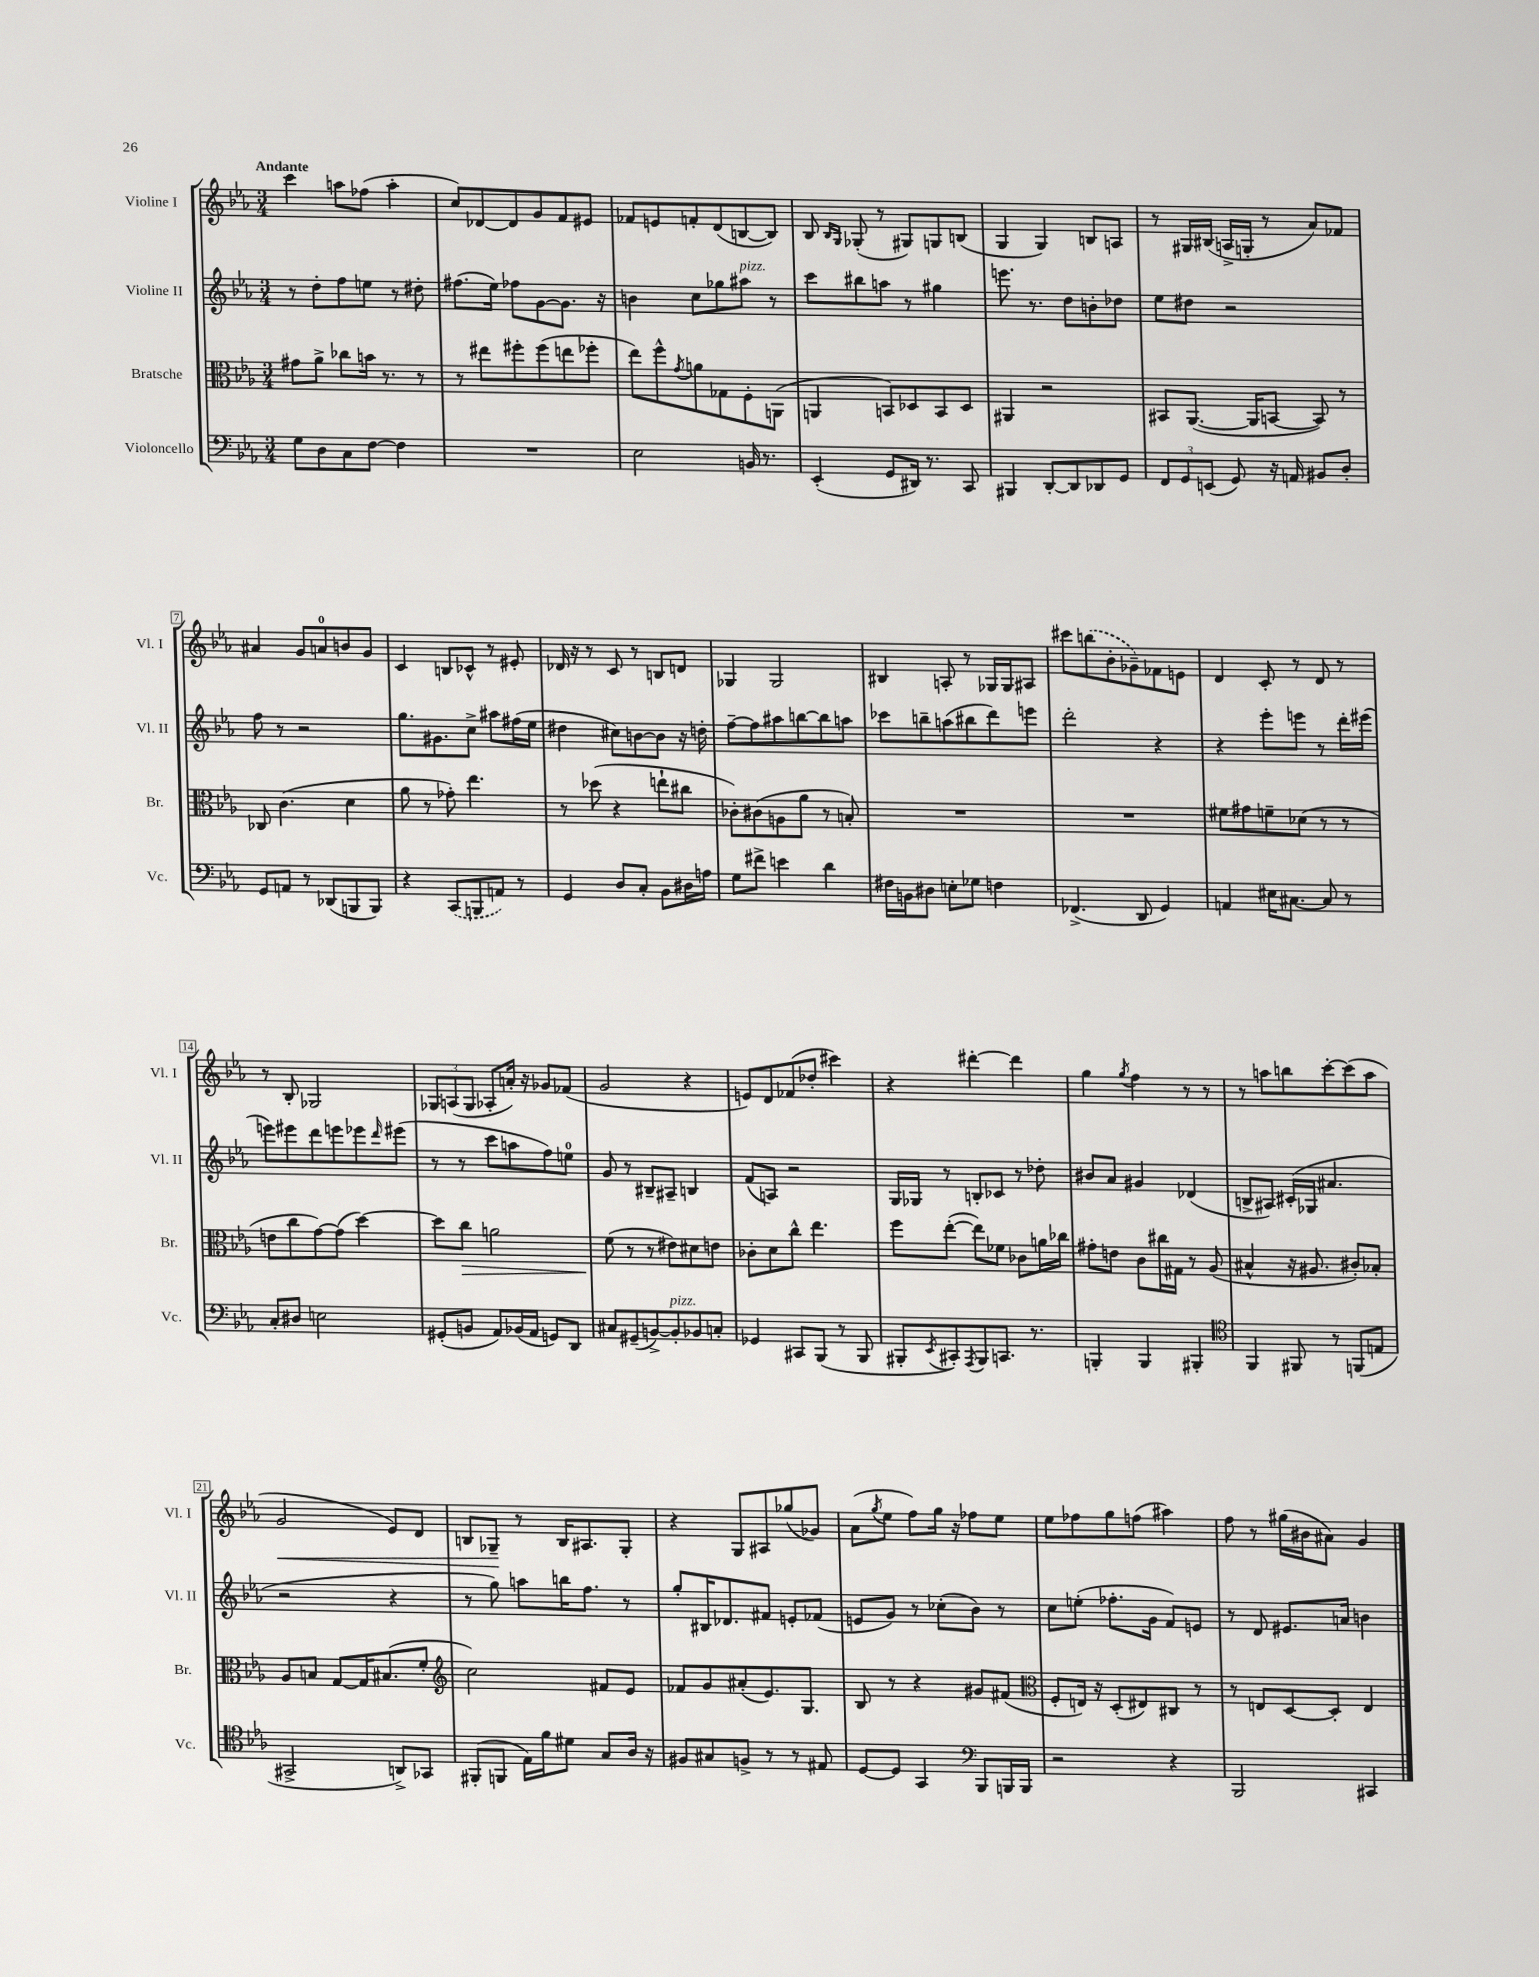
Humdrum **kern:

**kern	**kern	**kern	**kern
*staff4	*staff3	*staff2	*staff1
*clefF4	*clefC3	*clefG2	*clefG2
*k[b-e-a-]	*k[b-e-a-]	*k[b-e-a-]	*k[b-e-a-]
*M3/4	*M3/4	*M3/4	*M3/4
8G	8g#	8r	4ccc
8D	8a-^	8dd'	.
8C	8cc-	8ff	8aa
[8F	16b	8ee	(8ff-
.	8.r	.	.
4F]	.	8r	4aa'
.	8r	8dd#'	.
=	=	=	=
2.r	8r	(8.ff#	8cc)
.	8ee#	.	[8d-
.	.	16ee-)	.
.	8ff#'	8ff-	8d-]
.	(8ff#	[8g	8g
.	8ee	8.g]	8f
.	8ff-'	.	8e#
.	.	16r	.
=	=	=	=
2E-	8ee-)	4b	8f-
.	8ff^^	.	8e
.	8qg	.	.
.	8a	8cc	8f'
.	8G-	8gg-	(8d
16BB	8F'	8aa#	[8B
8.r	.	.	.
.	(8AA	8r	8B])
=	=	=	=
(4EE-'	4AA	8ccc	8B-
.	.	.	16qqB-
.	.	.	16qqG
.	.	8bb#	(8G-'
8GG	8BB)	8aa	8r
16DD#)	8D-	8r	8G#)
8.r	.	.	.
.	8BB	4gg#	8G
8CC	8D-	.	(8B
=	=	=	=
4BBB#	4AA#	8.eee	4G
.	.	8.r	.
[8DD'	2r	.	4G)
8DD]	.	8dd	.
8DD-	.	8b'	8B
8GG	.	8dd-	8A
=	=	=	=
12FF	8BB#	8ee-	8r
12GG	.	.	.
.	([8.AA-	8dd#	16G#
(12EE	.	.	.
.	.	.	(16B#
8GG)	.	2r	16A^
.	16AA-]	.	16G'
16r	[8BB	.	8r
16AA	.	.	.
8BB#	8BB])	.	8a-)
8D'	8r	.	8f-
=	=	=	=
8GG	8C-	8ff	4a#
8AA	(4.c	8r	.
8r	.	2r	8g
(8DD-	.	.	8a
8BBB	4d	.	8b
8BBB)	.	.	8g
=	=	=	=
4r	8a-	8.gg	4c
.	8r	.	.
.	.	8.g#	.
(8CC	8g-')	.	8B
8BBB	4.ee-	8cc^	8c-^^
8AA)	.	8aa#	8r
8r	.	(16ff#	8e#'
.	.	16ee-	.
=	=	=	=
4GG	8r	4dd#	16d-
.	.	.	16r
.	(8dd-	.	8r
8D	4r	8cc#)	8c
8C'	.	[8b	8r
8BB-	8ee`	8b]	8B
16D#	8cc#	16r	8d
16A	.	16dd'	.
=	=	=	=
8G	8c-')	[8ff~	4G-
8f#^	(8c#	8ff]	.
4e	8A	8aa#	2G-
.	8a-	[8bb	.
4d	8r	8bb]	.
.	8B')	8aa	.
=	=	=	=
16F#	2.r	8ccc-	4B#
16BB	.	.	.
8D#	.	8bb~	.
8E'	.	(8aa	8A'
8G-	.	8bb#	8r
4F	.	8ddd)	16G-
.	.	.	16G-
.	.	8eee	8A#
=	=	=	=
(4.FF-^	2.r	2ddd'	8ccc#
.	.	.	(8bb
.	.	.	8b-'
8DD	.	.	8g-~)
4GG)	.	4r	8f-
.	.	.	8e
=	=	=	=
4AA	8f#	4r	4d
.	8g#	.	.
16E#	8f~	8eee-'	8c'
[8.C#	.	.	.
.	(8d-	8eee	8r
8C#]	8r	8r	8d
8r	8r	16ddd'	8r
.	.	(16eee#	.
=	=	=	=
8C'	8e	8eee)	8r
8D#	8cc	8eee#	8B-'
2E	[8g)	8ddd	2G-
.	(8g]	8eee	.
.	[4dd)	8eee-	.
.	.	16qqddd	.
.	.	(8eee#	.
=	=	=	=
(8GG#'	8dd]	8r	12G-
.	.	.	(12A
8BB	8cc	8r	.
.	.	.	12G-
8AA-)	2a	8ccc	8A-'
(16BB-	.	8aa	16a')
16AA-	.	.	16r
8GG)	.	8ff)	8g-
8DD	.	8ee	(8f-
=	=	=	=
8C#	(8f	8g	2g
(8GG#~	8r	8r	.
[8BB^)	8r	8B#~	.
8BB']	8e#)	8A#~	.
8BB-	8d#	4B	4r
8C'	8e	.	.
=	=	=	=
4GG-	8c-'	(8f	8e)
.	8d	8A)	8d
8CC#	8cc^^	2r	(8f-
(8BBB-	4.ee-	.	8dd-'
8r	.	.	4ccc#)
8BBB-	.	.	.
=	=	=	=
8BBB#'	8ff	16G	4r
.	.	16G-	.
8qEE-	.	.	.
8CC#')	([8ee-'	8r	.
8qAAA-	.	.	.
8BBB#	8ee-])	8B'	[4ddd#'
8.CC	8f-	8c-	.
.	8c-	8r	4ddd#]
8.r	.	.	.
.	16a	8dd-'	.
.	16cc-	.	.
=	=	=	=
4BBB'	8g#'	8b#	4gg
.	8e	8a-	.
.	.	.	8qgg
4BBB	8c	4g#	4ff
.	16cc#	.	.
.	16G#	.	.
4BBB#'	8r	(4d-	8r
.	(8A-	.	8r
=	=	=	=
*clefC4	*	*	*
4FF	4B#^^	8B^	8r
.	.	8A#)	8aa
8FF#	16r	(16c#'	8bb
.	8.A#	16G-	.
8r	.	4.a#	[8ccc'
(8FF	8c#')	.	(8ccc]
8E	8B-'	.	8aa
=	=	=	=
2GG#^	8A-	2r	2g
.	8B	.	.
.	[8G	.	.
.	16G]	.	.
.	(8.B#	.	.
8AA^)	.	4r	8e-)
8GG-	8f'	.	8d
=	=	=	=
*	*clefG2	*	*
(8FF#'	2cc)	8r	8B
8FF	.	8gg)	8G-~
16E-)	.	8aa	8r
16f	.	.	.
8d#	.	16bb	16B
.	.	8.ff	8.A#
8G	8f#	.	.
16A-	8e-	8r	8G-'
16r	.	.	.
=	=	=	=
8F#	8f-	8gg'	4r
8G#	8g	16B#	.
.	.	8.d-	.
8F^	(8a#'	.	8G
8r	8.e-)	8f#	8A#
8r	.	8e'	(8gg-
.	8.G	.	.
8E#	.	(8f-	8g-)
=	=	=	=
[8D	8B-	8e	(8a-
.	.	.	8qgg
8D]	8r	8g)	8ee-
4GG	4r	8r	8ff)
.	.	(8cc-'	16gg
.	.	.	16r
*clefF4	*	*	*
8BBB-	8g#	8b-)	8ff-
16BBB	(8f#	8r	8ee-
16BBB	.	.	.
=	=	=	=
*	*clefC3	*	*
2r	8F'	8cc	8ee-
.	16E)	(8ee'	8ff-
.	16r	.	.
.	(8D'	8.ff-'	8gg
.	8E#)	.	(8ff
.	.	16g	.
4r	8C#	8f)	4aa#)
.	8r	8e	.
=	=	=	=
2BBB-	8r	8r	8ff
.	8E	8d	8r
.	[8D	8.e#	(16gg#
.	.	.	16b#
.	8D']	.	8a#)
.	.	16a	.
4CC#	4E	4b	4g
==	==	==	==
*-	*-	*-	*-
